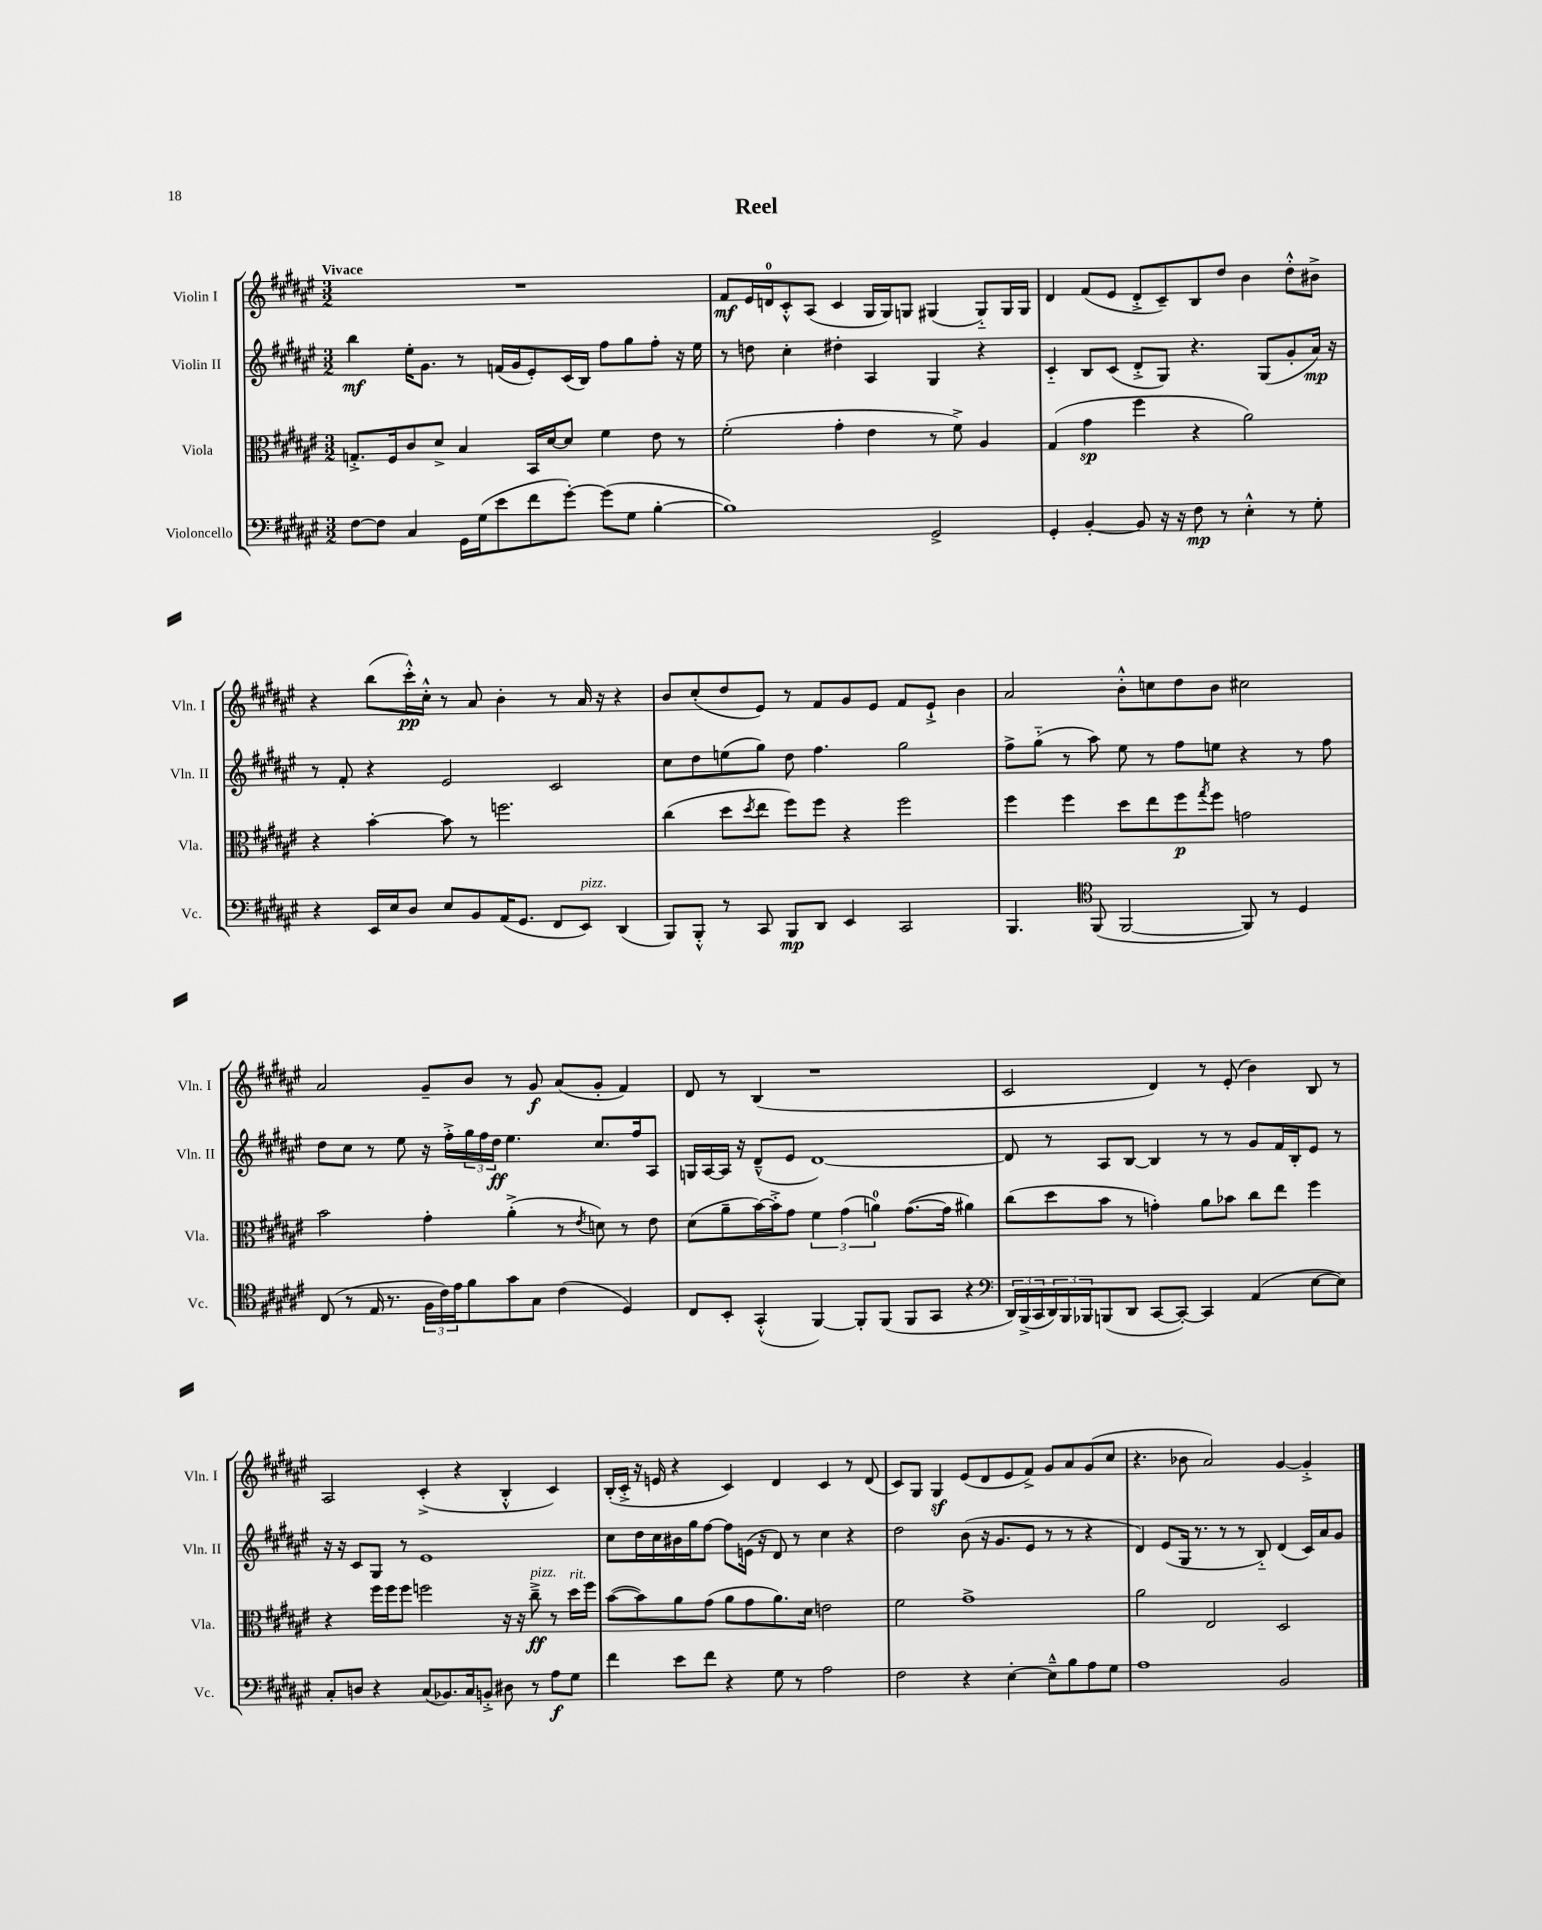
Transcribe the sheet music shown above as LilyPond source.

\header { title = "Reel" }
<<
\new StaffGroup <<
\new Staff = "s0" \with { instrumentName = "Violin I" shortInstrumentName = "Vln. I" } {
    \clef treble \key fis \major \numericTimeSignature \time 3/2 \tempo "Vivace"
    R1. |
    fis'8\mf eis'16 d'16-0 cis'8-.-^ ais8( cis'4 gis16 gis16) g8 gis4( gis8-_) gis16 gis16 |
    dis'4 fis'8( eis'8 dis'8-.-> cis'8--) b8 dis''8 b'4 dis''8-.-^ bis'8-> |
    r4 b''8( cis'''16-.-^\pp) cis''16-.-^ r8 ais'8 b'4-. r8 ais'16 r16 r4 |
    b'8 cis''8-.( dis''8 eis'8) r8 fis'8 gis'8 eis'8 fis'8 eis'8-!-> b'4 |
    ais'2 b'8-.-^ c''8 dis''8 b'8 cis''2 |
    ais'2 gis'8-- b'8 r8 gis'8\f ais'8( gis'8-. fis'4) |
    dis'8 r8 b4( r1 |
    cis'2 dis'4) r8 eis'8-.( b'4) b8 r8 |
    ais2 cis'4-.->( r4 b4-.-^ cis'4) |
    b16-.( cis'16-.-> r16 e'16 r4 cis'4) dis'4 cis'4 r8 dis'8( |
    cis'8) gis8 gis4\sf eis'8( dis'8 eis'8 fis'8->) gis'8 ais'8 gis'8( cis''8 |
    r4. bes'8 ais'2) gis'4~ gis'4-.-> \bar "|." |
}
\new Staff = "s1" \with { instrumentName = "Violin II" shortInstrumentName = "Vln. II" } {
    \clef treble \key fis \major \numericTimeSignature \time 3/2
    b''4\mf eis''16-. gis'8. r8 f'16( gis'16 eis'8-.) cis'16( b16) fis''8 gis''8 fis''8-. r16 eis''16 |
    r8 d''8 cis''4-. dis''4-. ais4 gis4 r4 |
    cis'4-_ b8 cis'8( dis'8-.-> gis8) r4. gis8( gis'8-. ais'16\mp) r16 |
    r8 fis'8-. r4 eis'2 cis'2 |
    cis''8 dis''8 e''8( gis''8) dis''8 fis''4. gis''2 |
    fis''8-> gis''8-_( r8 ais''8) eis''8 r8 fis''8 e''8 r4 r8 fis''8 |
    dis''8 cis''8 r8 eis''8 r16 fis''16-.-> \tuplet 3/2 { gis''16 fis''16 dis''16\ff } eis''4. cis''8. fis''16 ais8 |
    g16 ais16~ ais16 r16 dis'8---^( eis'8 dis'1~) |
    dis'8 r8 ais8 b8~ b4 r8 r8 gis'8 fis'16 b16-. eis'8 r8 |
    r16 r16 cis'8 gis8 r8 eis'1 |
    cis''8 dis''16 cis''16 bis'16 gis''16 fis''8~ fis''8 e'16( r16 dis'8) r8 cis''4 r4 |
    dis''2 b'8( r16 gis'8. eis'8 r8 r8 r4 |
    dis'4) eis'8( gis16 r8. r8 r8 b8-_) dis'4( cis'16) ais'16 gis'8 \bar "|." |
}
\new Staff = "s2" \with { instrumentName = "Viola" shortInstrumentName = "Vla." } {
    \clef alto \key fis \major \numericTimeSignature \time 3/2
    g8.-.-> fis16 cis'8 dis'8-> b4 b,16 dis'16~ dis'8 fis'4 eis'8 r8 |
    fis'2-.( gis'4-. eis'4 r8 fis'8->) ais4 |
    gis4( gis'4\sp fis''4 r4 ais'2) |
    r4 b'4~-. b'8 r8 f''2. |
    cis''4( dis''8 \acciaccatura { dis''8 } eis''8 fis''8) fis''8 r4 fis''2 |
    fis''4 fis''4 dis''8 eis''8 fis''8\p \acciaccatura { gis''8 } fis''8 g'2 |
    b'2 gis'4-. ais'4-.->( r8 \acciaccatura { eis'8 } d'8) r8 eis'8 |
    dis'8( ais'8-- b'16~) b'16-.-> gis'8 \tuplet 3/2 { fis'4 gis'4( a'4-0) } gis'8.~( gis'16 ais'4) |
    cis''8( dis''8 b'8 r8 g'4-.) ais'8 bes'8 cis''8 eis''8 fis''4 |
    r4 fis''16 fis''16 fis''8 f''2 r16 r16 cis''8--->\ff^\markup { \italic "pizz." } r8 dis''16^\markup { \italic "rit." } f''16 |
    b'8~( b'8) ais'8 gis'8( ais'8 gis'8 ais'8.) dis'16 e'2 |
    fis'2 gis'1-> |
    ais'2 eis2 dis2 \bar "|." |
}
\new Staff = "s3" \with { instrumentName = "Violoncello" shortInstrumentName = "Vc." } {
    \clef bass \key fis \major \numericTimeSignature \time 3/2
    fis8~ fis8 cis4 gis,16 gis16( eis'8 fis'8 gis'8~-.) gis'8( gis8 b4~-. |
    b1) gis,2-> |
    gis,4-. b,4~-. b,8 r16 r16 fis8\mp r8 eis4-.-^ r8 gis8-. |
    r4 eis,16 eis16 dis8 eis8 b,8 ais,16( gis,8. fis,8 eis,8^\markup { \italic "pizz." }) dis,4( |
    b,,8) b,,8-.-^ r8 cis,8 b,,8\mp dis,8 eis,4 cis,2 |
    b,,4. \clef tenor fis,8( fis,2~ fis,8) r8 dis4 |
    cis8( r8 eis16 r8. \tuplet 3/2 { fis16 cis'16) eis'16 } fis'8 gis'8 gis8 cis'4( dis4) |
    cis8 b,8-. gis,4-.-^( fis,4~) fis,8-. fis,8( fis,8 gis,8 r4 |
    \clef bass \tuplet 3/2 { dis,16) b,,16->( cis,16 } \tuplet 3/2 { dis,16) b,,16 bes,,16 } b,,8( dis,8 cis,8~ cis,8~-.) cis,4 ais,4( eis8~ eis8) |
    cis8-. d8 r4 cis8( bes,8.) cis16 b,8-.-> dis8 r8 ais8\f gis8 |
    fis'4 eis'8 fis'8 r4 gis8 r8 ais2 |
    fis2 r4 eis4~-. eis8---^ b8 ais8 gis8 |
    ais1 b,2 \bar "|." |
}
>>
>>
\layout { \context { \Score \remove "Bar_number_engraver" } }
